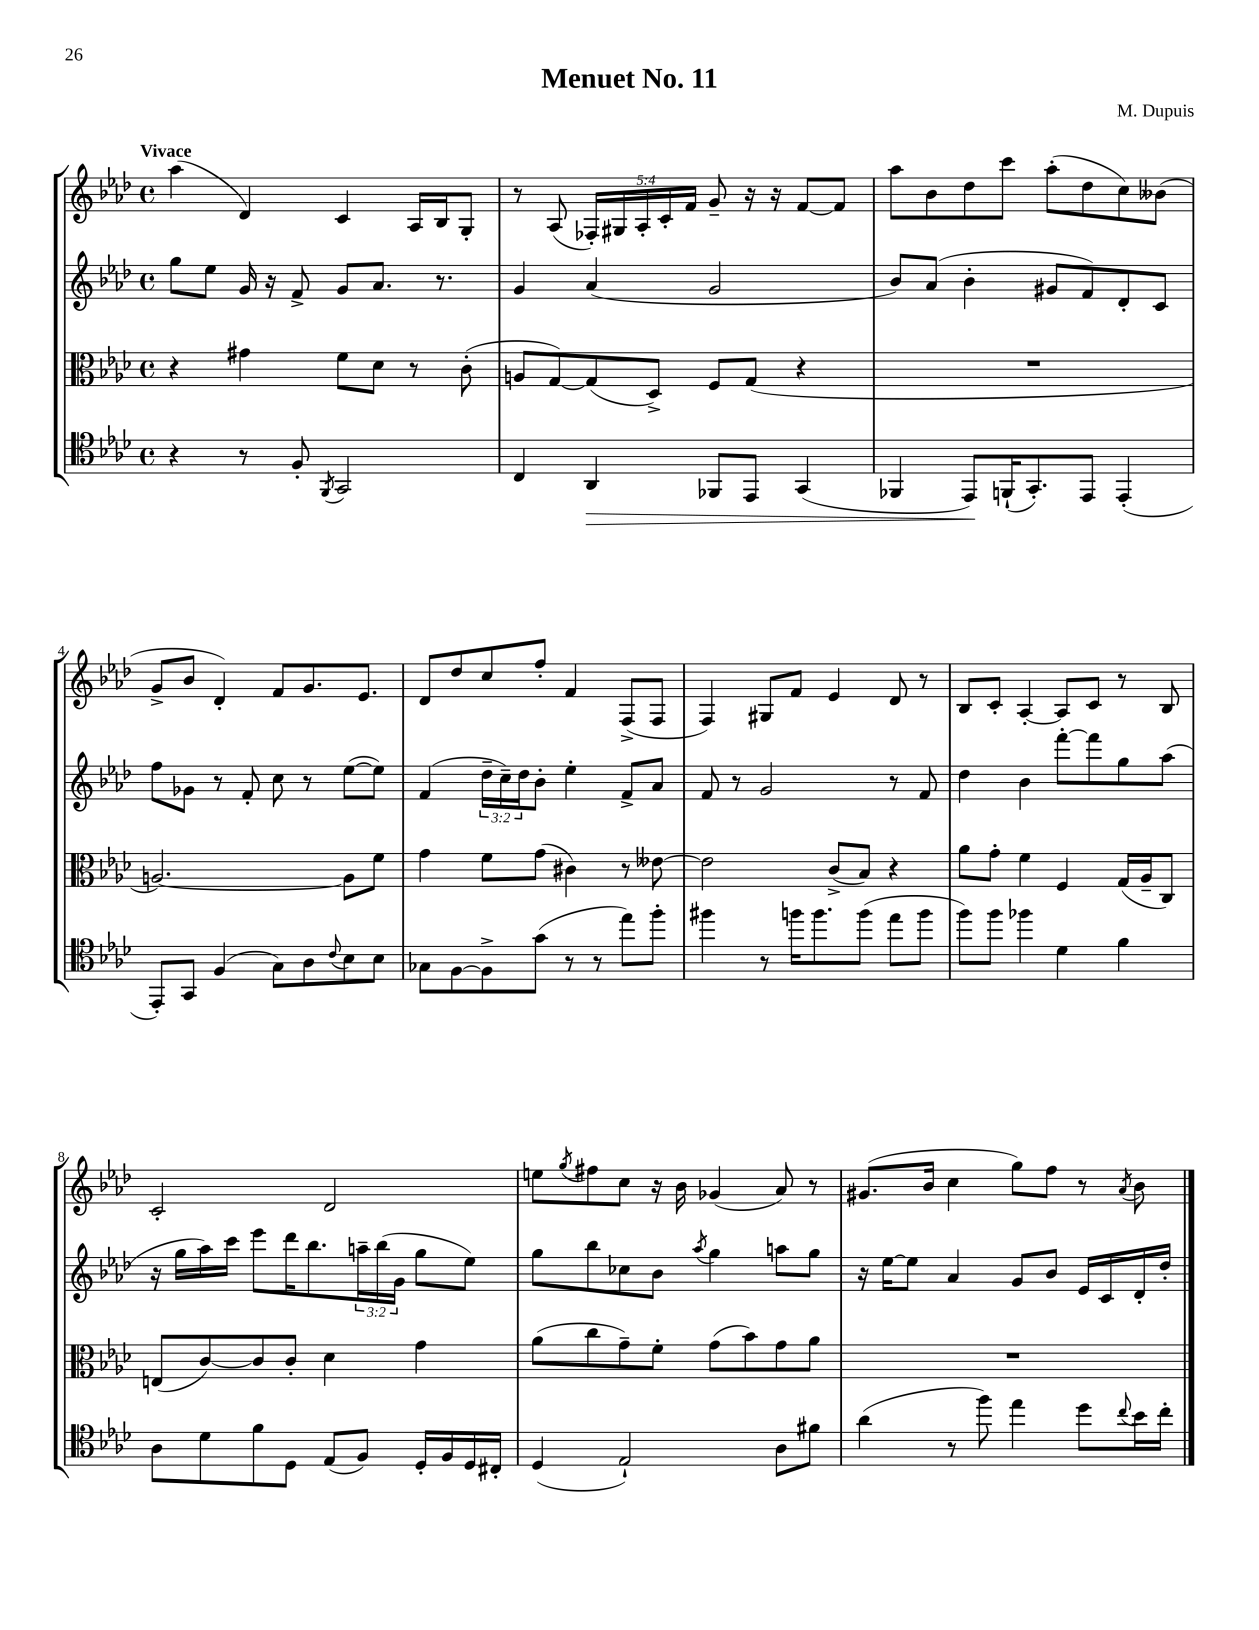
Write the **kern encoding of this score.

**kern	**dynam	**kern	**kern	**kern
*part4	*part4	*part3	*part2	*part1
*staff4	*staff4	*staff3	*staff2	*staff1
*clefC4	*	*clefC3	*clefG2	*clefG2
*k[b-e-a-d-]	*	*k[b-e-a-d-]	*k[b-e-a-d-]	*k[b-e-a-d-]
*M4/4	*	*M4/4	*M4/4	*M4/4
*met(c)	*	*met(c)	*met(c)	*met(c)
=1	=1	=1	=1	=1
!	!	!	!	!LO:TX:a:B:t=Vivace
4r	.	4r	8gg\L	(4aa-\
.	.	.	8ee-\J	.
8r	.	4g#X\	16g/	4d-/)
.	.	.	16r	.
8F'/	.	.	8f^/	.
8qFF/	.	.	.	.
2GG/	.	8f\L	8g/L	4c/
.	.	8d-\J	8.a-/J	.
.	.	8r	.	16A-/LL
.	.	.	8.r	16B-/J
.	.	(8c'\	.	8G'/J
=2	=2	=2	=2	=2
4C/	.	8An/L	4g/	8r
.	.	[8G/)	.	(8A-/
!	!LO:HP:b	!	!	!
4AA-/	>	(8G/]	(4a-/	20F-X'/LL)
.	.	.	.	20G#X/
.	.	.	.	20A-'/
.	.	8D-^/J)	.	.
.	.	.	.	20c'/
.	.	.	.	20f/JJ
8FF-X/L	.	8F/L	2g/	8g~/
8EE-/J	.	(8G/J	.	16r
.	.	.	.	16r
(4GG/	.	4r	.	[8f/L
.	.	.	.	8f/J]
=3	=3	=3	=3	=3
4FF-X/	.	1r	8b-/L)	8aa-\L
.	.	.	(8a-/J	8b-\
8EE-/L)	.	.	4b-'\	8dd-\
(16FFn`/K	]	.	.	8ccc\J
8.GG'/)	.	.	.	.
.	.	.	8g#X/L	(8aa-'\L
8EE-/J	.	.	8f/)	8dd-\
(4EE-'/	.	.	8d-'/	8cc\)
.	.	.	8c/J	(8b--X\J
!!LO:LB:g=z
=4	=4	=4	=4	=4
8EE-'/L)	.	[2.An/)	8ff\L	8g^/L
8GG/J	.	.	8g-X\J	8b-/J
(4F/	.	.	8r	4d-'/)
.	.	.	8f'/	.
8G\L)	.	.	8cc\	8f/L
8A-\	.	.	8r	8.g/
8qqc/	.	.	.	.
8B-\	.	8A\L]	([8ee-\L	.
.	.	.	.	8.e-/J
8B-\J	.	8f\J	8ee-\J])	.
=5	=5	=5	=5	=5
8G-X\L	.	4g\	(4f/	8d-/L
[8F\	.	.	.	8dd-/
8F^\]	.	8f\L	24dd-~\LL	8cc/
.	.	.	24cc~\)	.
.	.	.	24dd-\J	.
(8g\J	.	(8g\J	8b-'\J	8ff'/J
8r	.	4c#X\)	4ee-'\	4f/
8r	.	.	.	.
8ee-\L)	.	8r	8f^/L	(8F^/L
8ff'\J	.	[8e--X\	8a-/J	8F/J
=6	=6	=6	=6	=6
4ff#X\	.	2e--\]	8f/	4F/)
.	.	.	8r	.
8r	.	.	2g/	8G#X/L
16ffn\KL	.	.	.	8f/J
8.ff\	.	.	.	.
.	.	(8c^/L	.	4e-/
(8ff\J	.	8B-/J)	.	.
8ee-\L	.	4r	8r	8d-/
8ff\J	.	.	8f/	8r
=7	=7	=7	=7	=7
8ff\L)	.	8a-\L	4dd-\	8B-/L
8ff\J	.	8g'\J	.	8c'/J
4ff-X\	.	4f\	4b-\	[4A-'/
4d-\	.	4F/	[8fff'\L	8A-/L]
.	.	.	8fff\]	8c/J
4f\	.	(16G/LL	8gg\	8r
.	.	16A-~/J	.	.
.	.	8C/J)	(8aa-\J	8B-/
!!LO:LB:g=z
=8	=8	=8	=8	=8
8A-\L	.	(8En/L	16r	2c'/
.	.	.	16gg\LL	.
8d-\	.	[8c/)	16aa-\)	.
.	.	.	16ccc\JJ	.
8f\	.	8c/]	8eee-\L	.
8D-\J	.	8c'/J	16ddd-\K	.
.	.	.	8.bb-\	.
(8E-/L	.	4d-\	.	2d-/
8F/J)	.	.	24aan~\L	.
.	.	.	(24bb-\	.
.	.	.	24g\JJ	.
16D-'/LL	.	4g\	8gg\L	.
16F/	.	.	.	.
16D-/	.	.	8ee-\J)	.
16C#X'/JJ	.	.	.	.
=9	=9	=9	=9	=9
(4D-/	.	(8a-\L	8gg\L	8een\L
.	.	.	.	8qgg/
.	.	8cc\	8bb-\	8ff#X\
2E-`/)	.	8g~\)	8cc-X\	8cc\J
.	.	8f'\J	8b-\J	16r
.	.	.	.	16b-\
.	.	.	8qaa-/	.
.	.	(8g\L	4gg\	(4g-X/
.	.	8b-\)	.	.
8A-\L	.	8g\	8aan\L	8a-/)
8f#X\J	.	8a-\J	8gg\J	8r
=10	=10	=10	=10	=10
(4a-\	.	1r	16r	(8.g#X/L
.	.	.	[16ee-\KL	.
.	.	.	8ee-\J]	.
.	.	.	.	16b-/Jk
8r	.	.	4a-/	4cc\
8ff\)	.	.	.	.
4ee-\	.	.	8g/L	8gg\L)
.	.	.	8b-/J	8ff\J
8dd-\L	.	.	16e-/LL	8r
.	.	.	16c/	.
8qqcc/	.	.	.	8qa-/
16b-\L	.	.	16d-'/	8b-\
16cc'\JJ	.	.	16dd-'/JJ	.
==	==	==	==	==
*-	*-	*-	*-	*-
